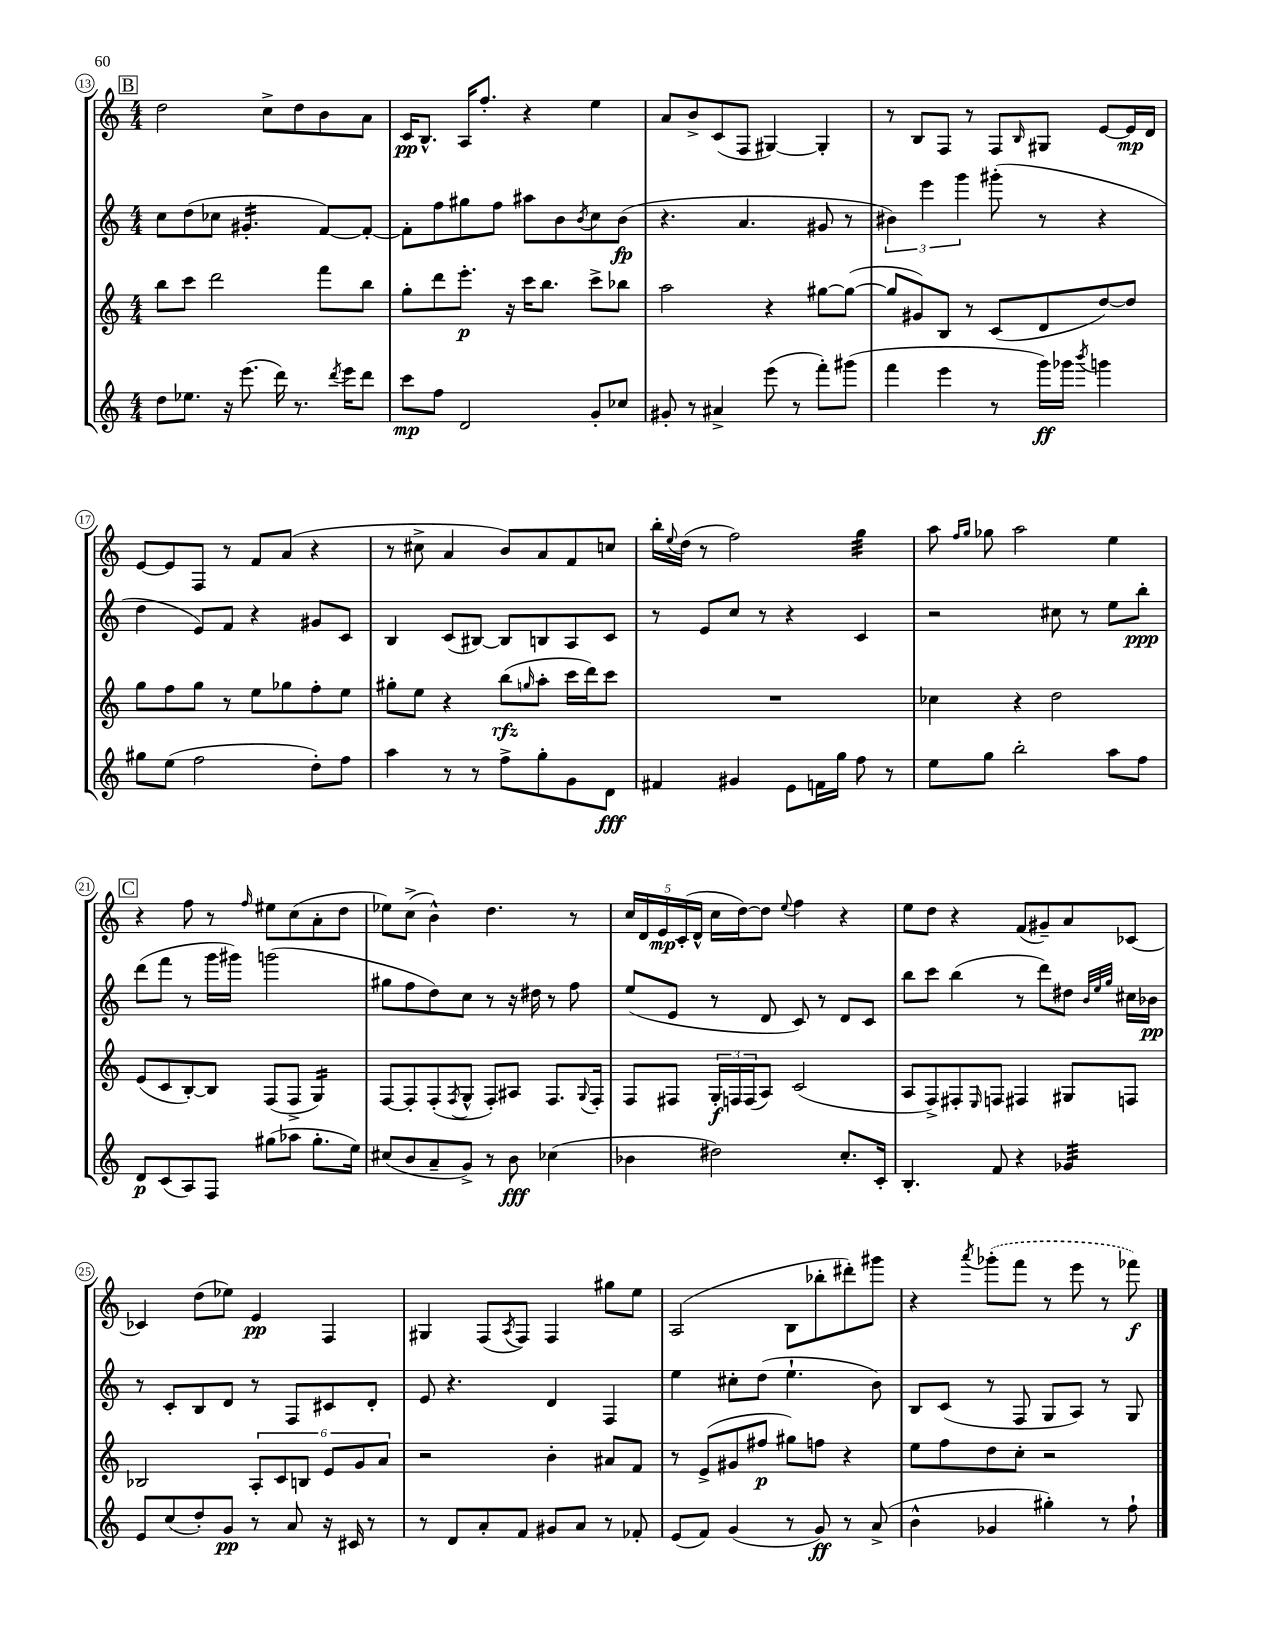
<<
\new StaffGroup <<
\new Staff = "s0" {
    \clef treble \key c \major \numericTimeSignature \time 4/4
    \mark \markup { \box "B" } d''2 c''8-> d''8 b'8 a'8 |
    c'16\pp b8.-^ a16 f''8.-. r4 e''4 |
    a'8 b'8-> c'8( f8 gis4~) gis4-. |
    r8 b8 f8 r8 f8 \grace { b16 } gis8 e'8~ e'16\mp d'16 |
    e'8~ e'8 f8 r8 f'8 a'8( r4 |
    r8 cis''8-> a'4 b'8) a'8 f'8 c''8 |
    b''16-. \appoggiatura { e''8 } d''16( r8 f''2) g''4:32 |
    a''8 \grace { f''16 g''16 } ges''8 a''2 e''4 |
    \mark \markup { \box "C" } r4 f''8 r8 \grace { f''16 } eis''8 c''8( a'8-. d''8 |
    ees''8) c''8->( b'4-^) d''4. r8 |
    \tuplet 5/4 { c''16 d'16 e'16\mp c'16-.( d'16-^ } c''16 d''16~) d''8 \appoggiatura { e''8 } f''4 r4 |
    e''8 d''8 r4 f'8( gis'8--) a'8 ces'8~ |
    ces'4 d''8( ees''8) e'4\pp f4 |
    gis4 f8( \acciaccatura { a8 } f8) f4 gis''8 e''8 |
    a2( b8 bes''8-. dis'''8-.) gis'''8 |
    r4 \acciaccatura { a'''8 } \once \slurDashed ges'''8-.( f'''8 r8 e'''8 r8 fes'''8\f) \bar "|." |
}
\new Staff = "s1" {
    \clef treble \key c \major \numericTimeSignature \time 4/4
    \mark \markup { \box "B" } c''8 d''8( ces''8 gis'4.:16-. f'8~) f'8~-. |
    f'8-. f''8 gis''8 f''8 ais''8 b'8 \acciaccatura { b'8 } c''8 b'8\fp( |
    r4. a'4. gis'8 r8 |
    \tuplet 3/2 { bis'4) e'''4 g'''4 } gis'''8-.( r8 r4 |
    d''4 e'8) f'8 r4 gis'8 c'8 |
    b4 c'8( bis8~) bis8 b8 a8 c'8 |
    r8 e'8 c''8 r8 r4 c'4 |
    r2 cis''8 r8 e''8 b''8-.\ppp |
    \mark \markup { \box "C" } d'''8( f'''8 r8 g'''16 gis'''16) g'''2( |
    gis''8 f''8 d''8) c''8 r8 r16 dis''16 r8 f''8 |
    e''8( e'8 r8 d'8 c'8) r8 d'8 c'8 |
    b''8 c'''8 b''4( r8 d'''8) dis''8 \grace { b'32 e''32 g''32 } cis''16 bes'16\pp |
    r8 c'8-. b8 d'8 r8 f8 cis'8 d'8-. |
    e'8 r4. d'4 f4 |
    e''4 cis''8-. d''8( e''4.-! b'8) |
    b8 c'8( r8 f8 g8 a8) r8 g8 \bar "|." |
}
\new Staff = "s2" {
    \clef treble \key c \major \numericTimeSignature \time 4/4
    \mark \markup { \box "B" } b''8 c'''8 d'''2 f'''8 b''8 |
    g''8-. d'''8 e'''8.-.\p r16 c'''16 b''8. c'''8-> bes''8 |
    a''2 r4 gis''8~ gis''8~( |
    gis''8 gis'8) b8 r8 c'8( d'8 d''8~) d''8 |
    g''8 f''8 g''8 r8 e''8 ges''8 f''8-. e''8 |
    gis''8-. e''8 r4 b''8\rfz( \grace { g''16 } a''8-. c'''16 d'''16) c'''8 |
    R1 |
    ces''4 r4 d''2 |
    \mark \markup { \box "C" } e'8( c'8 b8~-.) b8 f8( f8-> g4:16) |
    f8~ f8-. f8-.( \acciaccatura { f8 } g8-^ f8-.) ais8 f8. \appoggiatura { g8 } f16-. |
    f8 fis8 \tuplet 3/2 { g16-.\f f16 f16( } a8) c'2( |
    a8 f8->) fis8-. \grace { e16 } f8 fis4 gis8 f8 |
    bes2 \tuplet 6/4 { a8-. c'8 b8 e'8 g'8 a'8 } |
    r2 b'4-. ais'8 f'8 |
    r8 e'8->( gis'8 fis''8\p gis''8) f''8 r4 |
    e''8 f''8 d''8 c''8-. r2 \bar "|." |
}
\new Staff = "s3" {
    \clef treble \key c \major \numericTimeSignature \time 4/4
    \mark \markup { \box "B" } d''8 ees''8. r16 e'''8.( d'''16) r8. \acciaccatura { d'''8 } e'''16 d'''8 |
    c'''8\mp f''8 d'2 g'8-. ces''8 |
    gis'8-. r8 ais'4-> e'''8( r8 f'''8-.) gis'''8( |
    f'''4 e'''4 r8 g'''16\ff) ges'''16 \acciaccatura { b'''8 } g'''4 |
    gis''8 e''8( f''2 d''8-.) f''8 |
    a''4 r8 r8 f''8-> g''8-. g'8 d'8\fff |
    fis'4 gis'4 e'8 f'16 g''16 f''8 r8 |
    e''8 g''8 b''2-. a''8 f''8 |
    \mark \markup { \box "C" } d'8\p c'8( a8) f8 gis''8( aes''8 gis''8.-. e''16) |
    cis''8( b'8 a'8-- g'8->) r8 b'8\fff ces''4( |
    bes'4 dis''2) c''8.-. c'16-. |
    b4.-. f'8 r4 ges'4:32 |
    e'8 c''8( d''8-.) g'8\pp r8 a'8 r16 cis'16 r8 |
    r8 d'8 a'8-. f'8 gis'8 a'8 r8 fes'8-. |
    e'8( f'8) g'4( r8 g'8\ff) r8 a'8->( |
    b'4-^ ges'4 gis''4-.) r8 f''8-! \bar "|." |
}
>>
>>
\layout { \context { \Score currentBarNumber = #13 \override BarNumber.stencil = #(make-stencil-circler 0.1 0.3 ly:text-interface::print) } }
